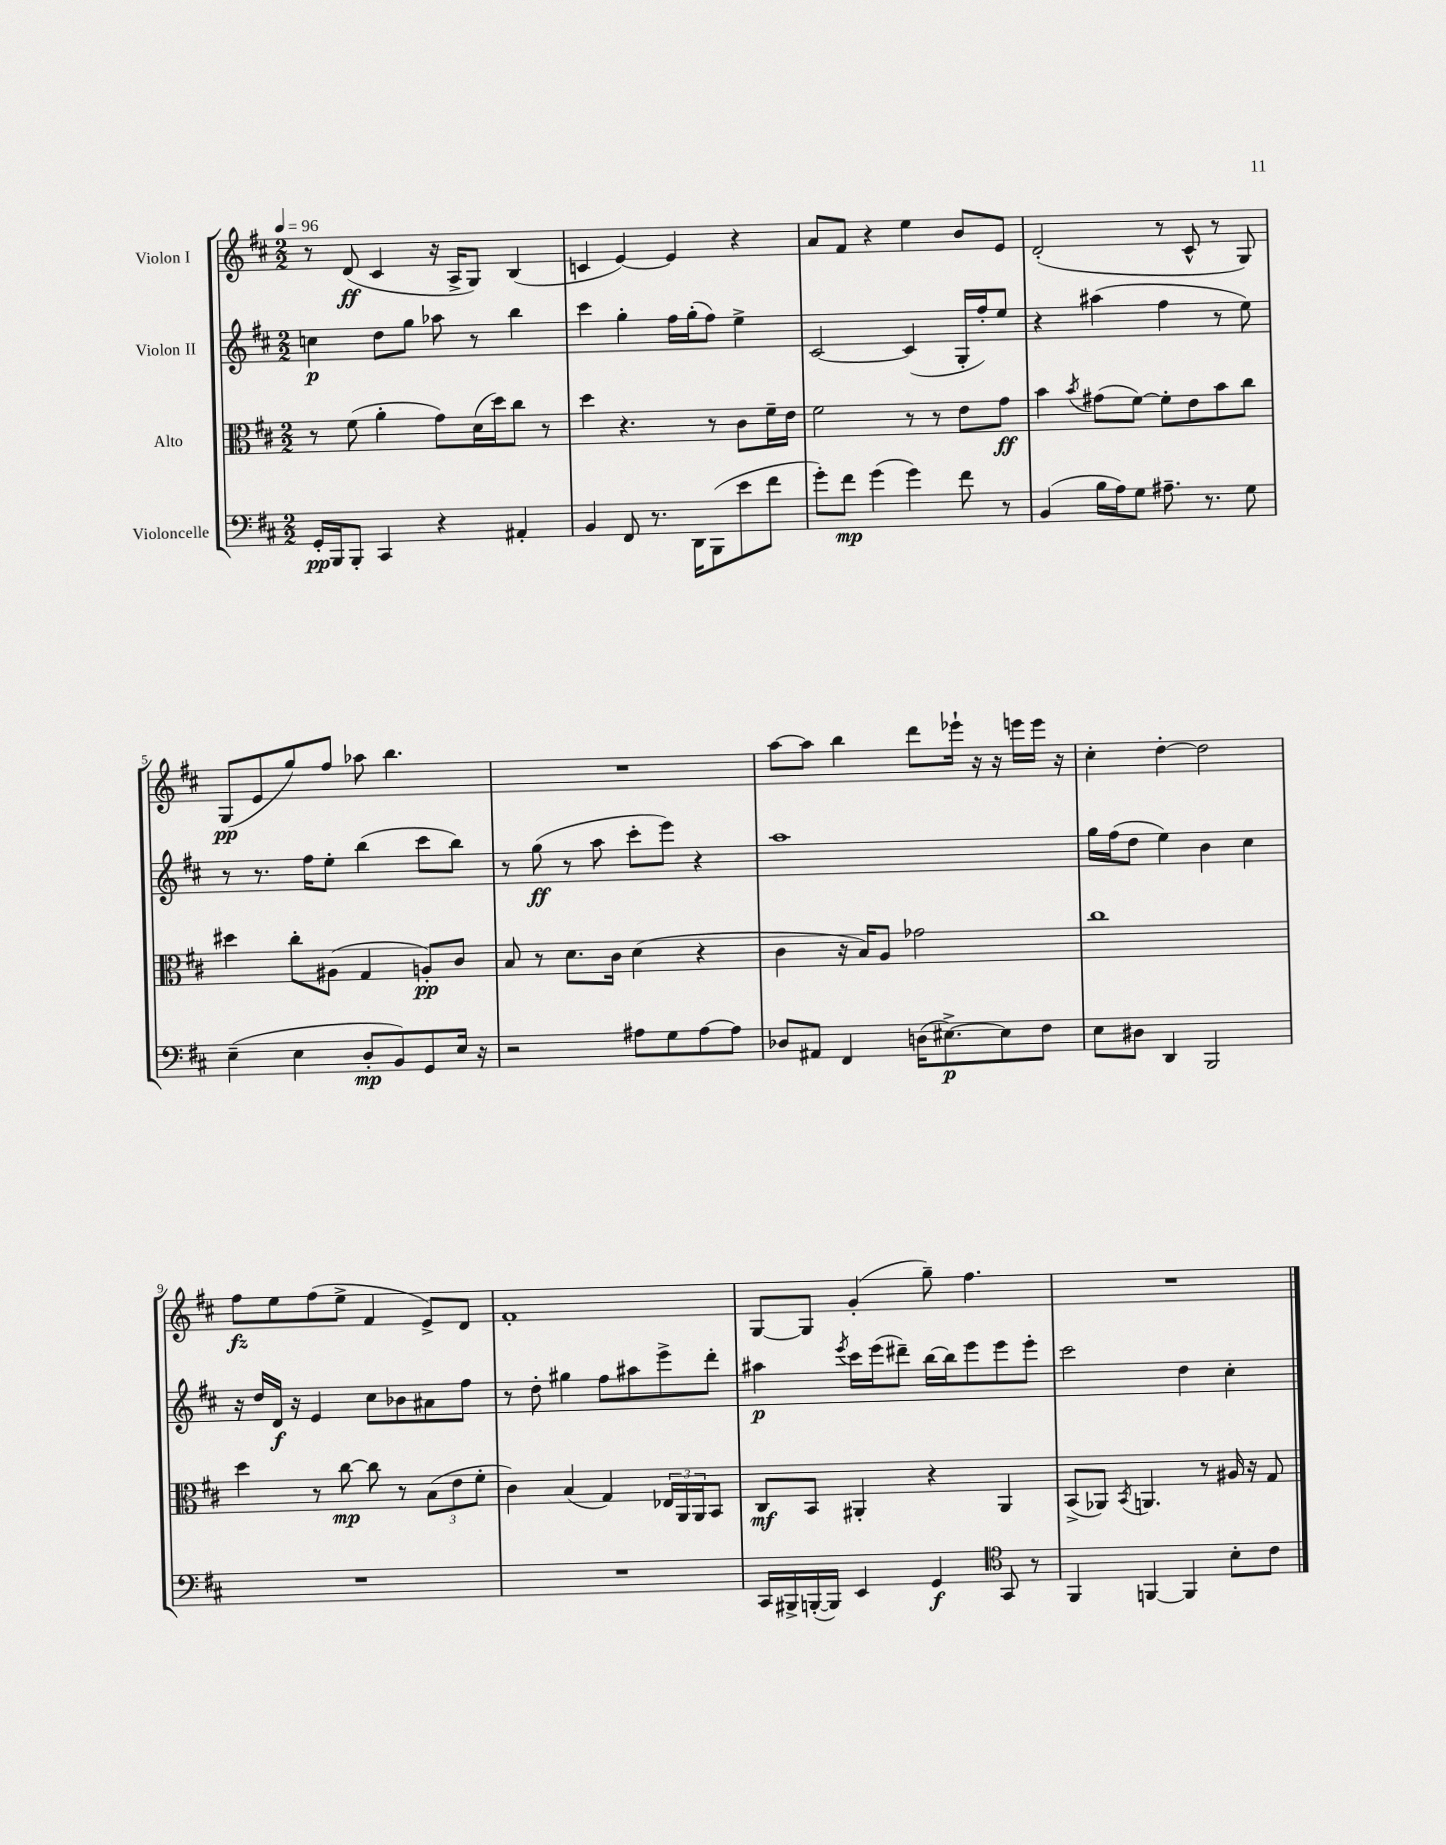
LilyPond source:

<<
\new StaffGroup <<
\new Staff = "s0" \with { instrumentName = "Violon I" } {
    \clef treble \key d \major \numericTimeSignature \time 2/2 \tempo 4 = 96
    r8 d'8\ff( cis'4 r16 a16-> g8) b4( |
    c'4 e'4~) e'4 r4 |
    a'8 fis'8 r4 e''4 b'8 e'8 |
    d'2-.( r8 cis'8-^ r8 g8) |
    g8\pp( e'8 g''8) fis''8 aes''8 b''4. |
    R1 |
    a''8~ a''8 b''4 d'''8 ees'''16-! r16 r16 e'''16 e'''16 r16 |
    cis''4-. d''4~-. d''2 |
    fis''8\fz e''8 fis''8( e''8-> fis'4 e'8->) d'8 |
    fis'1-. |
    g8~ g8 g'4-.( g''8--) fis''4. |
    R1 \bar "|." |
}
\new Staff = "s1" \with { instrumentName = "Violon II" } {
    \clef treble \key d \major \numericTimeSignature \time 2/2
    c''4\p d''8 g''8 aes''8 r8 b''4 |
    cis'''4 g''4-. fis''16 g''16-.( fis''8) e''4-> |
    cis'2~ cis'4( g16-. fis''16-.) e''8 |
    r4 ais''4( fis''4 r8 e''8) |
    r8 r8. fis''16 e''8-. b''4( cis'''8 b''8) |
    r8 g''8\ff( r8 a''8 cis'''8-. e'''8) r4 |
    a''1 |
    g''16 fis''16( d''8 e''4) b'4 cis''4 |
    r16 d''16 d'16\f r16 e'4 cis''8 bes'8 ais'8 fis''8 |
    r8 d''8-. gis''4 fis''8 ais''8 e'''8-> d'''8-. |
    ais''4\p \acciaccatura { e'''8 } cis'''16 e'''16( dis'''8--) b''16~ b''16 e'''8 e'''8 e'''8-. |
    cis'''2 d''4 cis''4-. \bar "|." |
}
\new Staff = "s2" \with { instrumentName = "Alto" } {
    \clef alto \key d \major \numericTimeSignature \time 2/2
    r8 fis'8( a'4-. g'8) d'16( d''16) cis''8 r8 |
    d''4 r4. r8 cis'8 fis'16-- e'16 |
    fis'2 r8 r8 e'8 g'8\ff |
    b'4 \acciaccatura { b'8 } gis'8( fis'8~) fis'8-. e'8 b'8 cis''8 |
    dis''4 cis''8-. ais8( g4 a8-.\pp) cis'8 |
    b8 r8 d'8. cis'16 d'4( r4 |
    cis'4 r16 b16) a8 ges'2 |
    cis''1 |
    d''4 r8 cis''8~\mp cis''8 r8 \tuplet 3/2 { b8( e'8 fis'8-. } |
    cis'4) b4( g4) \tuplet 3/2 { ees16 a,16 a,16 } b,8 |
    cis8\mf b,8 ais,4-. r4 ais,4 |
    b,8->( aes,8) \acciaccatura { b,8 } a,4. r8 ais16 r16 g8 \bar "|." |
}
\new Staff = "s3" \with { instrumentName = "Violoncelle" } {
    \clef bass \key d \major \numericTimeSignature \time 2/2
    g,16-.\pp b,,16 b,,8-. cis,4 r4 ais,4-. |
    b,4 fis,8 r8. d,16 b,,8( e'8 fis'8 |
    g'8-.) fis'8\mp g'4( g'4) fis'8 r8 |
    b,4( b16 a16) g8 ais8.-- r8. g8 |
    e4--( e4 d8-.\mp b,8) g,8 e16 r16 |
    r2 ais8 g8 ais8~ ais8 |
    des8 ais,8 fis,4 d16( eis8.~->\p) eis8 fis8 |
    e8 dis8 d,4 b,,2 |
    R1 |
    R1 |
    cis,16 bis,,16-> b,,16~-.( b,,16) e,4 g,4\f \clef tenor g,8 r8 |
    fis,4 f,4~ f,4 b8-. cis'8 \bar "|." |
}
>>
>>
